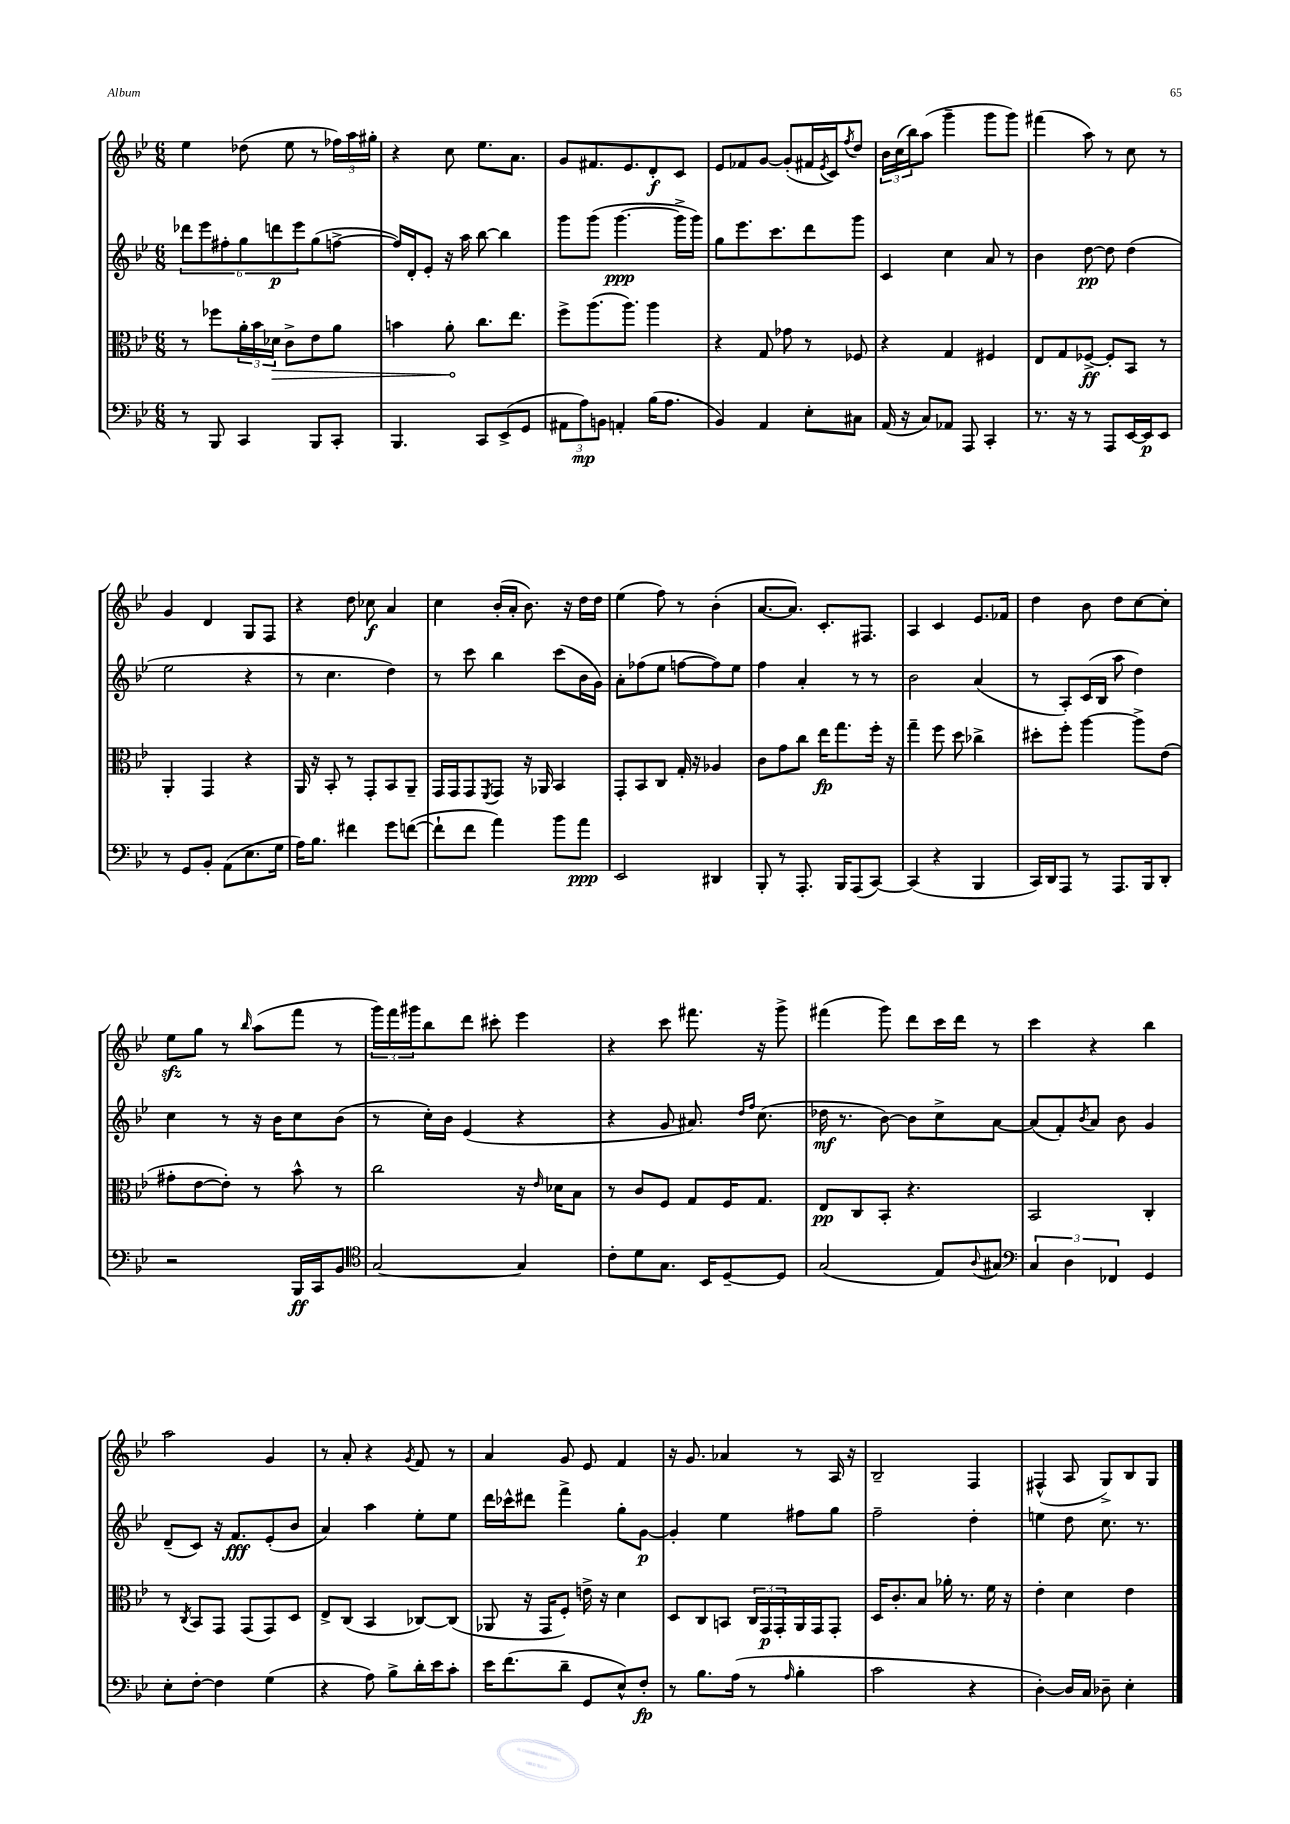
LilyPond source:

<<
\new StaffGroup <<
\new Staff = "s0" {
    \clef treble \key bes \major \numericTimeSignature \time 6/8
    ees''4 des''8( ees''8 r8 \tuplet 3/2 { fes''16) a''16 gis''16-. } |
    r4 c''8 ees''8. a'8. |
    g'8 fis'8. ees'8. d'8-.\f c'8 |
    ees'8 fes'8 g'8~ g'8-.( fis'16 \acciaccatura { ees'8 } c'16) \acciaccatura { f''8 } d''8 |
    \tuplet 3/2 { bes'16 c''16( bes''16) } a''8( g'''4-- g'''8 g'''8) |
    fis'''4( a''8) r8 c''8 r8 |
    g'4 d'4 g8 f8 |
    r4 d''8 ces''8\f a'4 |
    c''4 bes'16-.( a'16-. bes'8.) r16 d''16 d''16 |
    ees''4( f''8) r8 bes'4-.( |
    a'8.~ a'8.) c'8.-. fis8. |
    a4 c'4 ees'8. fes'16 |
    d''4 bes'8 d''8 c''8~ c''8-. |
    ees''8\sfz g''8 r8 \grace { bes''16 } a''8( f'''8 r8 |
    \tuplet 3/2 { g'''16) f'''16 gis'''16 } bes''8 d'''8 cis'''8-. ees'''4 |
    r4 c'''8 fis'''8. r16 g'''8-> |
    fis'''4( g'''8) d'''8 c'''16 d'''16 r8 |
    c'''4 r4 bes''4 |
    a''2 g'4 |
    r8 a'8-. r4 \acciaccatura { g'8 } f'8 r8 |
    a'4 g'8 ees'8 f'4 |
    r16 g'8. aes'4 r8 a16 r16 |
    bes2-- f4 |
    fis4-^( a8 g8->) bes8 g8 \bar "|." |
}
\new Staff = "s1" {
    \clef treble \key bes \major \numericTimeSignature \time 6/8
    \tuplet 6/4 { des'''8 ees'''8 fis''8-. g''8 d'''8\p ees'''8 } g''8( f''8~-> |
    f''16) d'16-. ees'8-. r16 a''16 bes''8~ bes''4 |
    g'''8 g'''8( g'''4.~\ppp g'''16-> g'''16) |
    g''8 ees'''8. c'''8. d'''8 g'''8 |
    c'4 c''4 a'8 r8 |
    bes'4 d''8~\pp d''8 d''4( |
    ees''2 r4 |
    r8 c''4. d''4) |
    r8 c'''8 bes''4 c'''8( bes'16 g'16) |
    a'8-. fes''8( ees''8 f''8~ f''8) ees''8 |
    f''4 a'4-. r8 r8 |
    bes'2 a'4( |
    r8 a8-.) c'16( bes16 a''8 d''4) |
    c''4 r8 r16 bes'16 c''8 bes'8( |
    r8 c''16-.) bes'16 ees'4( r4 |
    r4 g'8 ais'8.) \grace { d''16 f''16 } c''8.( |
    des''16\mf r8. bes'8~) bes'8 c''8-> a'8~ |
    a'8( f'8-.) \acciaccatura { bes'8 } a'8 bes'8 g'4 |
    d'8--( c'8) r16 f'8.\fff ees'8-.( bes'8 |
    a'4) a''4 ees''8-. ees''8 |
    d'''16 ces'''16-^ dis'''8 f'''4-> g''8-. g'8~\p |
    g'4-. ees''4 fis''8 g''8 |
    f''2-- d''4-. |
    e''4 d''8 c''8. r8. \bar "|." |
}
\new Staff = "s2" {
    \clef alto \key bes \major \numericTimeSignature \time 6/8
    r8 fes''8 \tuplet 3/2 { a'16-. bes'16 \once \override Hairpin.circled-tip = ##t des'16\> } c'8-> ees'8 a'8 |
    b'4 a'8-.\! c''8. ees''8. |
    f''8-> a''8.( a''8.) a''4 |
    r4 g8 ges'8 r8 fes8 |
    r4 g4 fis4 |
    ees8 g8 fes8~->\ff fes8-. bes,8 r8 |
    a,4-. g,4 r4 |
    a,16 r16 bes,8-. r8 g,8-. bes,8 a,8-- |
    g,16 g,16 g,8 \acciaccatura { f,8 } g,8 r16 aes,16 bes,4 |
    g,8-. bes,8 c8 g16-. r16 aes4 |
    c'8 g'8 c''8 ees''16\fp g''8. f''16-. r16 |
    g''4-- f''8 d''8 ces''4-> |
    dis''8-. f''8-. a''4~ a''8-> ees'8( |
    gis'8-. ees'8~ ees'8-.) r8 bes'8-^ r8 |
    c''2 r16 \grace { ees'16 } des'16 bes8 |
    r8 c'8 f8 g8 f16 g8. |
    ees8\pp c8 bes,8-. r4. |
    bes,2 c4-. |
    r8 \acciaccatura { c8 } bes,8 g,8 g,8( g,8) d8 |
    ees8-> c8( bes,4 ces8~) ces8( |
    aes,8 r16 g,16 f8-.) e'16-> r16 d'4 |
    d8 c8 b,8 \tuplet 3/2 { c16 g,16\p g,16-. } a,16 g,16 g,8-. |
    d16 c'8.-. bes8 aes'16-. r8. f'16 r16 |
    ees'4-. d'4 ees'4 \bar "|." |
}
\new Staff = "s3" {
    \clef bass \key bes \major \numericTimeSignature \time 6/8
    r8 bes,,8 c,4 bes,,8 c,8-. |
    bes,,4. c,8 ees,8->( g,8 |
    \tuplet 3/2 { ais,8 a8\mp) b,8 } a,4-. bes16( a8. |
    bes,4) a,4 ees8-. cis8 |
    a,16( r16 c8) aes,8 a,,8 c,4-. |
    r8. r16 r8 a,,8 ees,16~ ees,16\p ees,8 |
    r8 g,8 bes,8-. a,8( ees8. g16 |
    a16) bes8. fis'4 g'8 f'8~( |
    f'8-! f'8 a'4) bes'8 a'8\ppp |
    ees,2 dis,4 |
    bes,,8-. r8 a,,8.-. bes,,16 a,,8( c,8~) |
    c,4( r4 bes,,4 |
    c,16) d,16 a,,8 r8 a,,8. bes,,16 d,8-. |
    r2 bes,,16\ff c,16 bes,8 |
    \clef tenor g2~ g4 |
    c'8-. d'8 g8. bes,16 d8~-- d8 |
    g2( ees8) \appoggiatura { a8 } gis8 |
    \clef bass \tuplet 3/2 { c4 d4 fes,4 } g,4 |
    ees8-. f8~-. f4 g4( |
    r4 a8) bes8-> d'16-. ees'16 c'8-. |
    ees'16 f'8.( d'8-- g,8 ees8-^) f8-.\fp |
    r8 bes8. a16( r8 \grace { a16 } bes4-. |
    c'2 r4 |
    d4~-.) d16 c16 des8-- ees4-. \bar "|." |
}
>>
>>
\layout { \context { \Score \remove "Bar_number_engraver" } }
